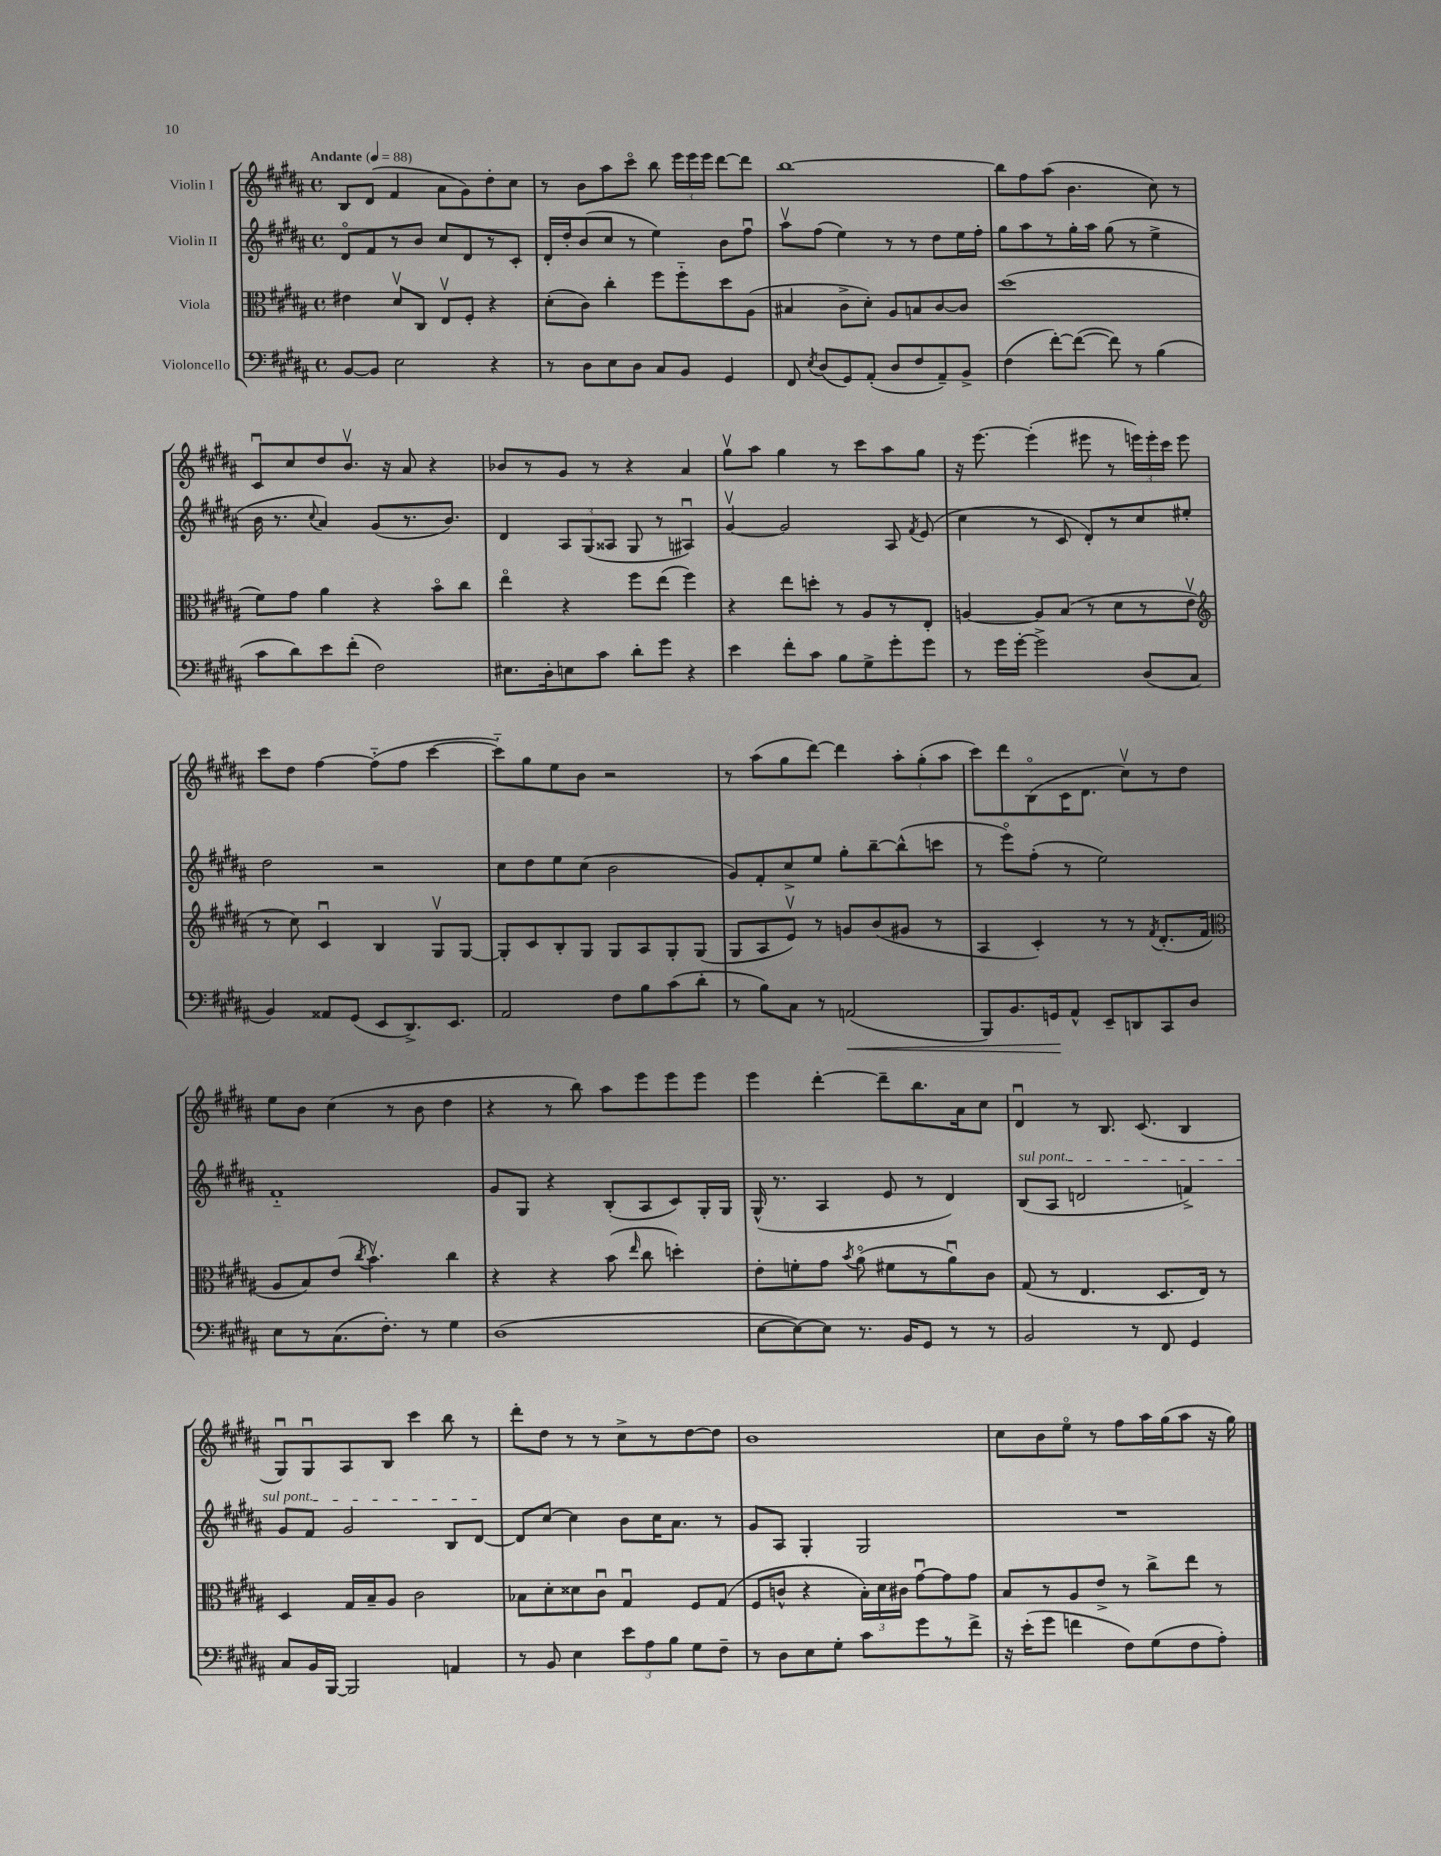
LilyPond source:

<<
\new StaffGroup <<
\new Staff = "s0" \with { instrumentName = "Violin I" } {
    \clef treble \key b \major \defaultTimeSignature \time 4/4 \tempo "Andante" 4 = 88
    \autoBeamOff b8[ dis'8]( fis'4 ais'8[ gis'8) dis''8-. cis''8] |
    r8 b'8[ ais''8 cis'''8]\flageolet b''8 \tuplet 3/2 { e'''16[ e'''16 e'''16] } dis'''8[~ dis'''8] |
    b''1~ |
    b''8[ fis''8 ais''8]( b'4. cis''8) r8 |
    cis'8[\downbow cis''8 dis''8 b'8.]\upbow r16 ais'8 r4 |
    bes'8[ r8 gis'8] r8 r4 ais'4 |
    gis''8[\upbow ais''8] gis''4 r8 cis'''8[ ais''8 gis''8] |
    r16 e'''8.~ e'''4-.( eis'''8 r8 \tuplet 3/2 { e'''16[) e'''16-. cis'''16] } e'''8 |
    cis'''8[ dis''8] fis''4~ fis''8[-_( fis''8] cis'''4~ |
    cis'''8[-_) gis''8 e''8 b'8] r2 |
    r8 ais''8[( gis''8 dis'''8]~) dis'''4 \tuplet 3/2 { ais''8[-. gis''8-.( ais''8] } |
    cis'''8[) dis'''8 b8\flageolet( cis'16 dis'8.] cis''8[\upbow) r8 dis''8] |
    e''8[ b'8] cis''4( r8 b'8 dis''4 |
    r4 r8 b''8) ais''8[ e'''8 e'''8 e'''8] |
    e'''4 dis'''4~-. dis'''8[-- b''8. ais'16 cis''8] |
    dis'4\downbow r8 b8. cis'8.( b4 |
    gis8[\downbow) gis8\downbow ais8 b8] cis'''4 b''8 r8 |
    dis'''8[-. dis''8] r8 r8 cis''8[-> r8 dis''8~ dis''8] |
    b'1 |
    cis''8[ b'8 e''8]\flageolet r8 fis''8[ ais''16 gis''16( ais''8] r16 gis''16) \bar "|." |
}
\new Staff = "s1" \with { instrumentName = "Violin II" } {
    \clef treble \key b \major \defaultTimeSignature \time 4/4
    \autoBeamOff dis'8[\flageolet fis'8 r8 b'8] cis''8[ dis'8 r8 cis'8]-. |
    dis'16[-. dis''16-. b'8( cis''8] r8 e''4) b'8[ fis''8]\downbow |
    ais''8[\upbow fis''8]( e''4) r8 r8 dis''8[ e''16 fis''16]-. |
    gis''8[ ais''8 r8 gis''16-. ais''16] gis''8( r8 e''4-> |
    b'16 r8. \appoggiatura { cis''8 } ais'4) gis'8[( r8. b'8.]) |
    dis'4 \tuplet 3/2 { ais8[ gis8( aisis8] } gis8 r8 ais4\downbow) |
    gis'4~\upbow gis'2 ais8 \acciaccatura { fis'8 } e'8( |
    cis''4 r8 cis'8 dis'8[-.) r8 cis''8 eis''8]-. |
    dis''2 r2 |
    cis''8[ dis''8 e''8 cis''8]( b'2 |
    gis'8[) fis'8-. cis''8-> e''8] gis''8[-. b''8~-- b''8-^( c'''8] |
    r8 e'''8[\flageolet) fis''8]-.( r8 e''2) |
    fis'1-_ |
    gis'8[ gis8] r4 b8[-.( ais8 cis'8) gis16-. gis16] |
    gis16-^( r8. ais4 e'8 r8 dis'4) |
    \once \override TextSpanner.bound-details.left.text = \markup { \italic "sul pont." } b8[\startTextSpan( ais8] d'2 f'4->) |
    gis'8[ fis'8] gis'2 b8[ dis'8]~\stopTextSpan |
    dis'8[ cis''8]~ cis''4 b'8[ cis''16 ais'8.] r8 |
    gis'8[ ais8] gis4-. gis2 |
    R1 \bar "|." |
}
\new Staff = "s2" \with { instrumentName = "Viola" } {
    \clef alto \key b \major \defaultTimeSignature \time 4/4
    \autoBeamOff eis'4 dis'8[\upbow cis8] e8[\upbow fis8]-. r4 |
    dis'8[-.( cis'8]) cis''4-. fis''8[ fis''8-_ dis''8 ais8]( |
    bis4 cis'8[-> dis'8]-.) ais8[ b8 cis'8~ cis'8] |
    dis''1( |
    fis'8[) gis'8] ais'4 r4 b'8[\flageolet cis''8] |
    e''4\flageolet r4 fis''8[ e''8]( fis''4) |
    r4 e''8[ d''8]-. r8 ais8[ r8 e8]-. |
    a4~ a8[ b8]( r8 dis'8[ r8 e'8]\upbow |
    \clef treble r8 cis''8) cis'4\downbow b4 gis8[\upbow gis8]~ |
    gis8[-. cis'8 b8-. gis8] gis8[ ais8 gis8-. gis8]( |
    gis8[ ais8 e'8]\upbow) r8 g'8[ b'8( gis'8] r8 |
    ais4 cis'4-.) r8 r8 \acciaccatura { fis'8 } dis'8.[-.( fis'16] |
    \clef alto ais8[ b8) e'8]( \acciaccatura { cis''8 } b'4.\upbow) cis''4 |
    r4 r4 b'8( \grace { e''16 } cis''8 d''4-.) |
    e'8[-. f'8-. gis'8] \acciaccatura { b'8 } ais'8\flageolet( fis'8[ r8 ais'8\downbow) cis'8] |
    gis8( r8 e4. dis8.[ e16]) r8 |
    dis4 gis16[ b16-- ais8] cis'2 |
    bes8[ dis'8-. disis'8 cis'8]\downbow gis4\downbow fis8[ gis8]( |
    fis8[ c'8]-^ r4 \tuplet 3/2 { b16[-.) dis'16 cis'16] } gis'8[~\downbow gis'8 gis'8] |
    b8[ r8 ais8 e'8]-> r8 cis''8[-> e''8] r8 \bar "|." |
}
\new Staff = "s3" \with { instrumentName = "Violoncello" } {
    \clef bass \key b \major \defaultTimeSignature \time 4/4
    \autoBeamOff b,8[~ b,8] e2 r4 |
    r8 dis8[ e8 dis8] cis8[ b,8] gis,4 |
    fis,8 \acciaccatura { e8 } dis8[( gis,8) ais,8]-.( dis8[ fis8 ais,8--) b,8]-> |
    fis4( fis'8[~-.) fis'8]~( fis'8) r8 b4( |
    cis'8[ dis'8) e'8 fis'8]-.( fis2) |
    eis8.[ dis16-. e8 cis'8] dis'8[-. gis'8] r4 |
    e'4 fis'8[-. cis'8] b8[ gis8-> gis'8-. gis'8] |
    r8 gis'16[ gis'16]~-. gis'2-> dis8[( cis8] |
    b,4) aisis,8[ gis,8]( e,8[ dis,8.->) e,8.] |
    ais,2 fis8[ b8 cis'8( dis'8]-. |
    r8 b8[) cis8] r8 a,2\<( |
    b,,8[) b,8. g,16\! ais,8]-^ e,8[-- d,8 cis,8 dis8] |
    e8[ r8 cis8.( fis8.]-.) r8 gis4 |
    dis1( |
    e8[~ e8~) e8] r8. b,16[ gis,8] r8 r8 |
    b,2 r8 fis,8 gis,4 |
    cis8[ b,16 b,,16]~ b,,2 a,4 |
    r8 b,8 e4 \tuplet 3/2 { e'8[ ais8 b8] } gis8[ fis8]-- |
    r8 dis8[ e8 gis8]-. cis'8[ gis'8 r8 fis'8]-> |
    r16 e'16[-.( gis'8] f'4 fis8[) gis8( fis8 ais8]-.) \bar "|." |
}
>>
>>
\layout { \context { \Score \remove "Bar_number_engraver" } }
